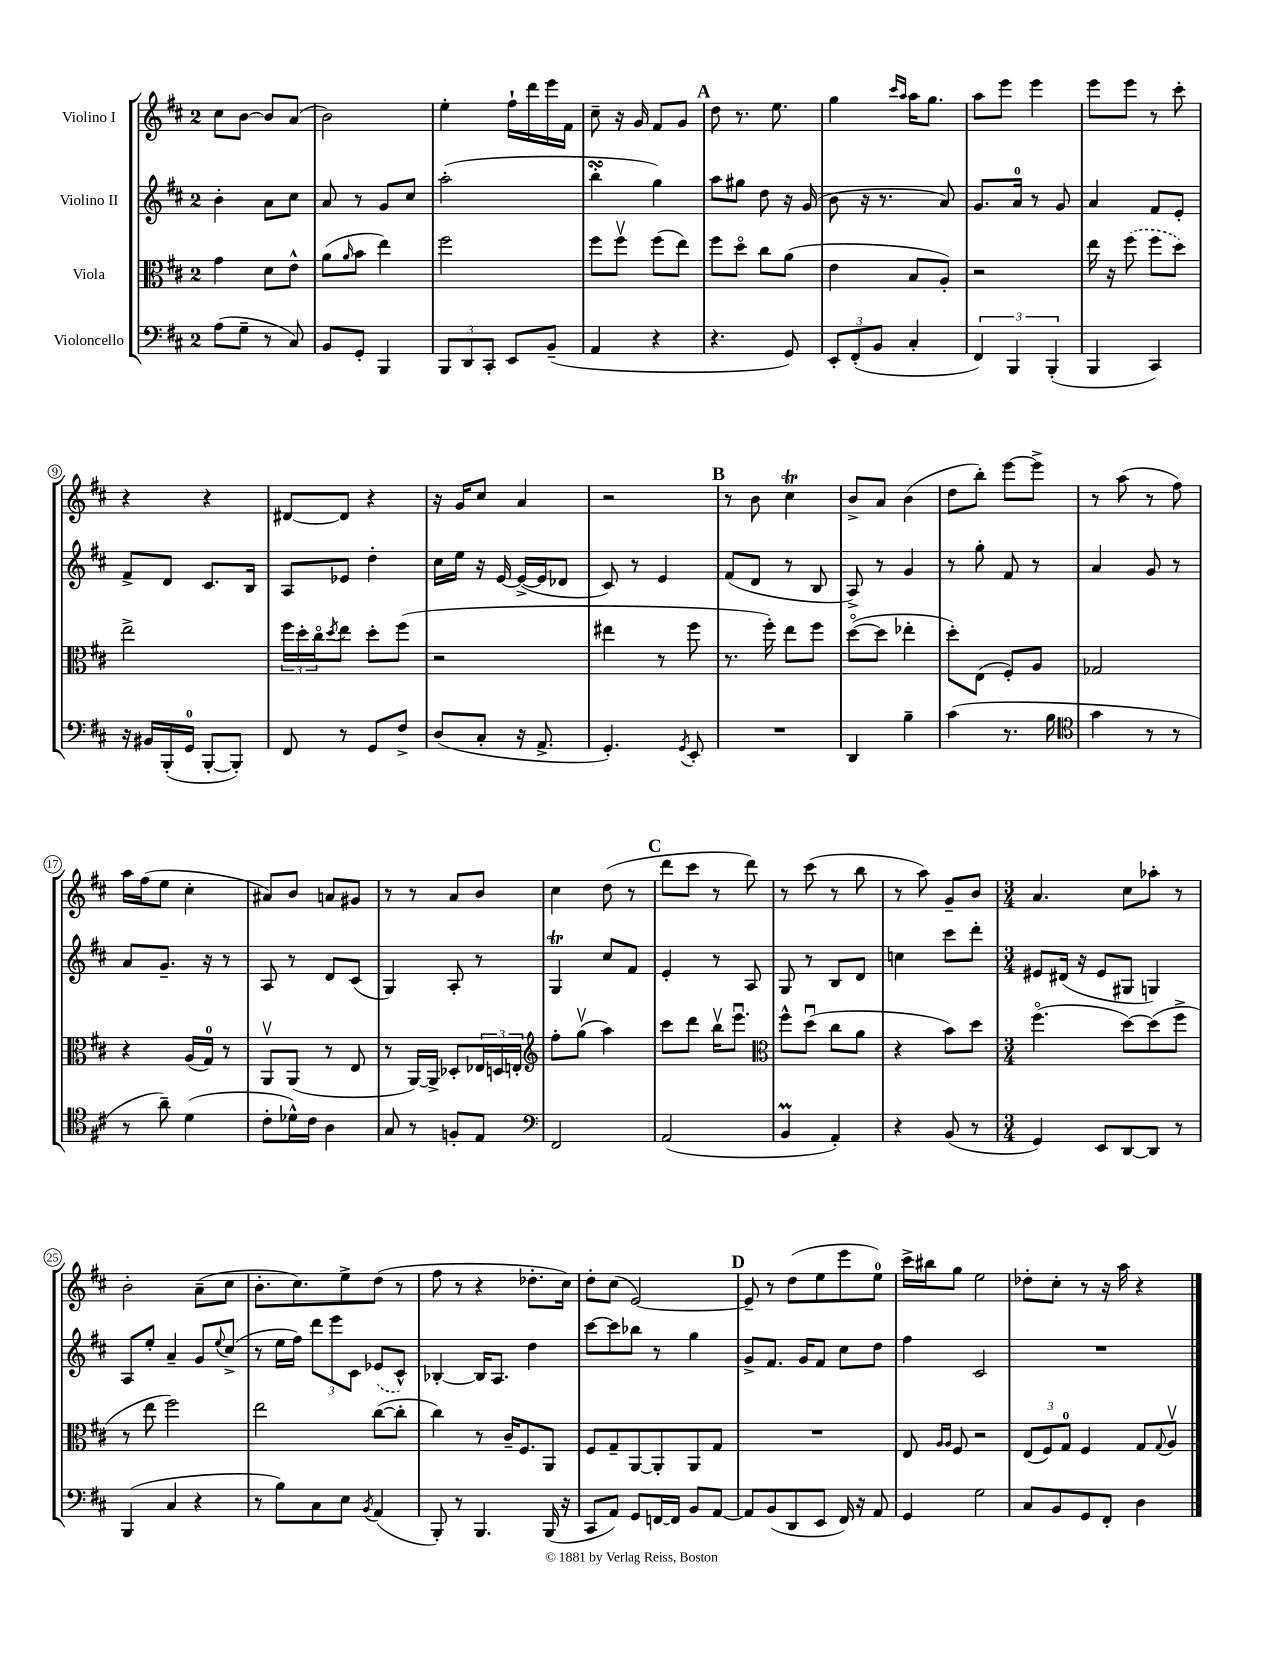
<<
\new StaffGroup <<
\new Staff = "s0" \with { instrumentName = "Violino I" } {
    \clef treble \key d \major \once \override Staff.TimeSignature.style = #'single-digit \time 2/4
    cis''8 b'8~ b'8 a'8( |
    b'2) |
    e''4-. fis''16-! d'''16 e'''16 fis'16 |
    cis''8-- r16 g'16 fis'8 g'8 |
    \mark \markup { \bold "A" } d''8 r8. e''8. |
    g''4 \grace { cis'''16 a''16 } a''16 g''8. |
    a''8 e'''8 e'''4 |
    e'''8 e'''8 r8 cis'''8-. |
    r4 r4 |
    dis'8~ dis'8 r4 |
    r16 g'16 cis''8 a'4 |
    r2 |
    \mark \markup { \bold "B" } r8 b'8 cis''4\trill |
    b'8-> a'8 b'4( |
    d''8 b''8-.) e'''8~ e'''8-> |
    r8 a''8( r8 fis''8) |
    a''16 fis''16( e''8 cis''4-. |
    ais'8) b'8 a'8 gis'8 |
    r8 r8 a'8 b'8 |
    cis''4 d''8( r8 |
    \mark \markup { \bold "C" } d'''8 cis'''8 r8 d'''8) |
    r8 cis'''8( r8 b''8 |
    r8 a''8) g'8-- b'8 |
    \numericTimeSignature \time 3/4 a'4. cis''8 aes''8-. r8 |
    b'2-. a'8--( cis''8 |
    b'8.-. cis''8.) e''8-> d''8( r8 |
    fis''8 r8 r4 des''8.-. cis''16) |
    d''8-. cis''8( e'2~) |
    \mark \markup { \bold "D" } e'8-- r8 d''8( e''8 e'''8 e''8-0) |
    cis'''16-> bis''16 g''8 e''2 |
    des''8-. cis''8-. r8 r16 a''16 r4 \bar "|." |
}
\new Staff = "s1" \with { instrumentName = "Violino II" } {
    \clef treble \key d \major \once \override Staff.TimeSignature.style = #'single-digit \time 2/4
    b'4-. a'8 cis''8 |
    a'8 r8 g'8 cis''8 |
    a''2-.( |
    b''4-.\turn g''4) |
    \mark \markup { \bold "A" } a''8 gis''8 d''8 r16 g'16( |
    b'8 r16 r8. a'8) |
    g'8. a'16-0 r8 g'8 |
    a'4 fis'8 e'8-. |
    fis'8-> d'8 cis'8. b16 |
    a8 ees'8 d''4-. |
    cis''16 e''16 r16 e'16~ e'16~->( e'16 des'8 |
    cis'8) r8 e'4 |
    \mark \markup { \bold "B" } fis'8( d'8 r8 b8 |
    a8->) r8 g'4 |
    r8 g''8-. fis'8 r8 |
    a'4 g'8 r8 |
    a'8 g'8.-- r16 r8 |
    a8 r8 d'8 cis'8( |
    g4) a8-. r8 |
    g4\trill cis''8 fis'8 |
    \mark \markup { \bold "C" } e'4-. r8 a8 |
    g8 r8 b8 d'8 |
    c''4 cis'''8 d'''8-. |
    \numericTimeSignature \time 3/4 eis'8 dis'16( r16 eis'8 gis8 g4) |
    a8 e''8-. a'4-- g'8 \appoggiatura { e''8 } cis''8->( |
    r8 e''16 fis''16) \tuplet 3/2 { d'''8 e'''8 cis'8 } \once \slurDashed ees'8( cis'8-^) |
    bes4~-. bes16 a8. d''4 |
    cis'''8~ cis'''8 bes''8 r8 g''4 |
    \mark \markup { \bold "D" } g'8-> fis'8. g'16 fis'8 cis''8 d''8 |
    fis''4 cis'2 |
    R2. \bar "|." |
}
\new Staff = "s2" \with { instrumentName = "Viola" } {
    \clef alto \key d \major \once \override Staff.TimeSignature.style = #'single-digit \time 2/4
    g'4 d'8 e'8-^ |
    a'8( \grace { a'16 } b'8 e''4) |
    fis''2 |
    fis''8 fis''8\upbow fis''8( e''8) |
    \mark \markup { \bold "A" } fis''8 d''8\flageolet cis''8 a'8( |
    e'4 b8 a8-.) |
    r2 |
    e''16 r16 \once \slurDashed fis''8( fis''8 d''8) |
    e''2-> |
    \tuplet 3/2 { fis''16 d''16-. cis''16\flageolet } \acciaccatura { d''8 } e''8 d''8-. fis''8( |
    r2 |
    eis''4 r8 fis''8 |
    \mark \markup { \bold "B" } r8. fis''16-.) e''8 fis''8 |
    d''8~\flageolet( d''8 ees''4-. |
    d''8-.) e8( fis8-.) a8 |
    ges2 |
    r4 a16( g16-0) r8 |
    a,8\upbow a,8( r8 e8 |
    r8 a,16~) a,16-> des8-. \tuplet 3/2 { ees16 d16 e16-. } |
    \clef treble fis''8-. g''8\upbow( a''4) |
    \mark \markup { \bold "C" } cis'''8 d'''8 b''16\upbow e'''8.\downbow |
    \clef alto fis''8-^ d''8\downbow( cis''8 a'8 |
    r4 b'8) d''8 |
    \numericTimeSignature \time 3/4 fis''4.\flageolet( d''8~) d''8( fis''8-> |
    r8 e''8 fis''2) |
    e''2 cis''8~( cis''8-. |
    cis''4) r8 cis'16-- fis8. a,8 |
    fis8 g8-- a,8~ a,8-. a,8 g8 |
    \mark \markup { \bold "D" } R2. |
    e8 \grace { a16 a16 } fis8 r2 |
    \tuplet 3/2 { e8( fis8) g8-0 } fis4 g8 \appoggiatura { g8 } a8\upbow \bar "|." |
}
\new Staff = "s3" \with { instrumentName = "Violoncello" } {
    \clef bass \key d \major \once \override Staff.TimeSignature.style = #'single-digit \time 2/4
    a8( g8-- r8 cis8) |
    b,8 g,8-. b,,4 |
    \tuplet 3/2 { b,,8 d,8 cis,8-. } e,8 b,8--( |
    a,4 r4 |
    \mark \markup { \bold "A" } r4. g,8) |
    \tuplet 3/2 { e,8-. fis,8-.( b,8 } cis4-. |
    \tuplet 3/2 { fis,4) b,,4 b,,4-.( } |
    b,,4 cis,4) |
    r16 bis,16 b,,16-.( g,16-0 b,,8~-. b,,8-.) |
    fis,8 r8 g,8 fis8-> |
    d8( cis8-. r16 a,8.-> |
    g,4.-.) \acciaccatura { g,8 } e,8-. |
    \mark \markup { \bold "B" } R2 |
    d,4 b4-- |
    cis'4( r8. b16 |
    \clef tenor g'4 r8 r8 |
    r8 a'8--) d'4( |
    cis'8-. des'16-^) cis'16 a4 |
    g8 r8 f8-. e8 |
    \clef bass fis,2 |
    \mark \markup { \bold "C" } a,2( |
    b,4\prall a,4-.) |
    r4 b,8( r8 |
    \numericTimeSignature \time 3/4 g,4) e,8 d,8~ d,8 r8 |
    b,,4( cis4 r4 |
    r8 b8) cis8 e8 \acciaccatura { b,8 } a,4( |
    b,,8-.) r8 b,,4. b,,16( r16 |
    cis,8 a,8) g,8 f,16~ f,16 b,8 a,8~ |
    \mark \markup { \bold "D" } a,8 b,8( d,8 e,8 fis,16) r16 a,8 |
    g,4 g2 |
    cis8 b,8 g,8 fis,8-. d4 \bar "|." |
}
>>
>>
\layout { \context { \Score \override BarNumber.stencil = #(make-stencil-circler 0.1 0.3 ly:text-interface::print) } }
